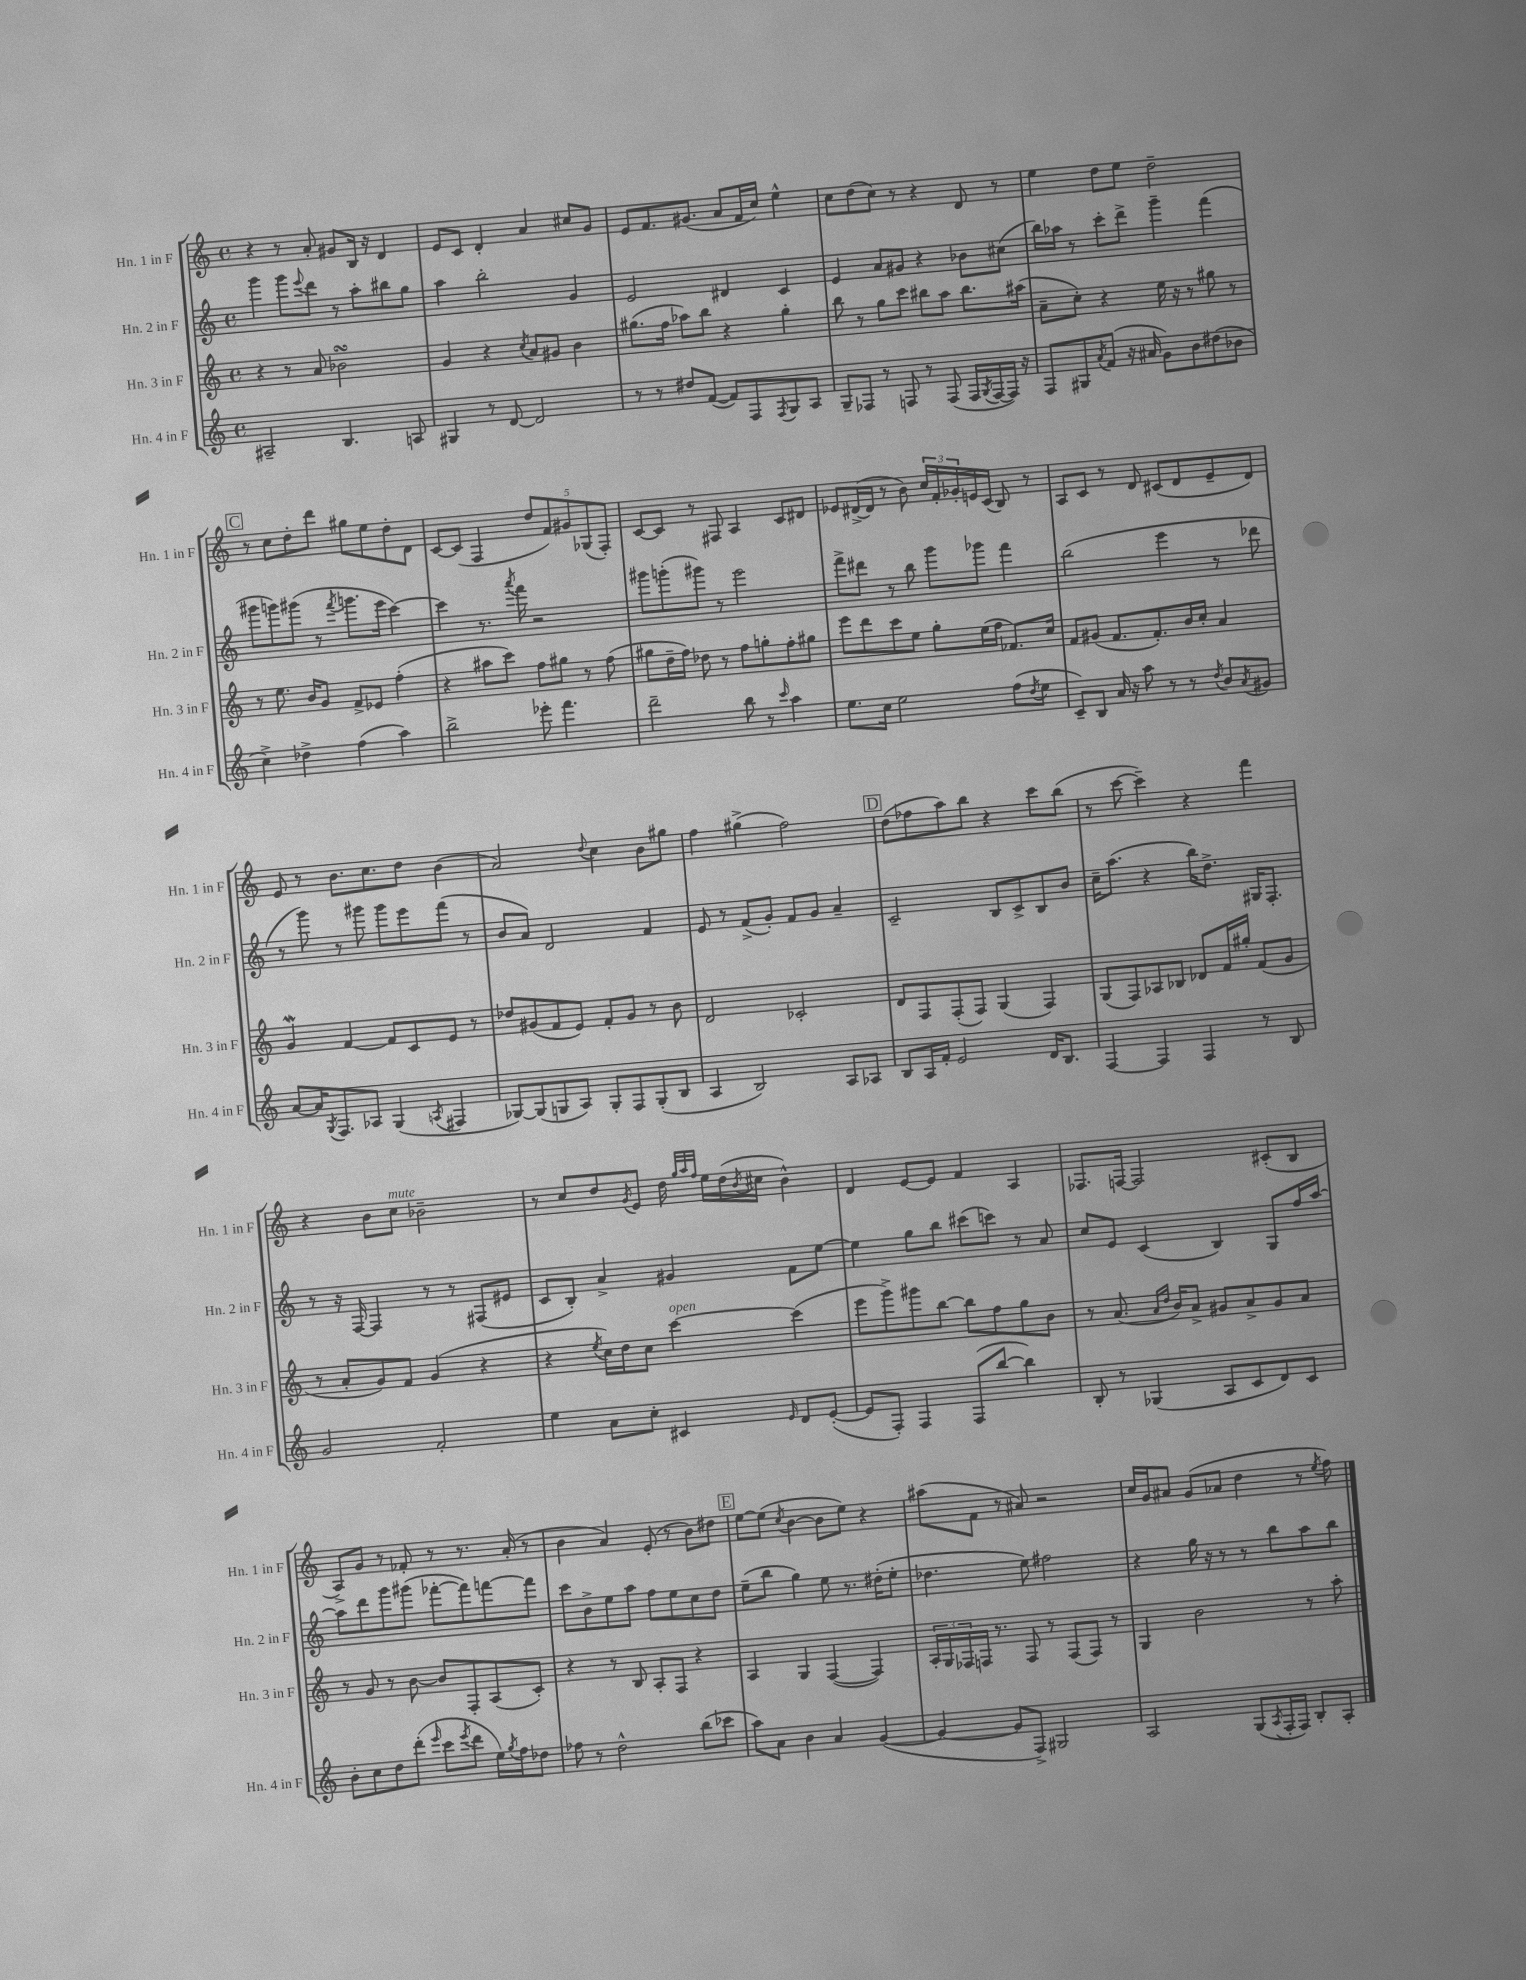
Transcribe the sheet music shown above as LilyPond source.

<<
\new StaffGroup <<
\new Staff = "s0" \with { instrumentName = "Hn. 1 in F" shortInstrumentName = "Hn. 1 in F" } {
    \clef treble \key c \major \defaultTimeSignature \time 4/4
    r4 r8 a'8-. gis'8 b16 r16 d'4 |
    e'8 c'8 d'4-. a'4 cis''8 g'8 |
    e'8 f'8. gis'8.( a'8 f'16 c''16) e''4-^ |
    c''8 d''8( c''8) r8 r4 d'8 r8 |
    e''4 d''8 e''8 d''2-- |
    \mark \markup { \box "C" } r8 c''8 d''8-. d'''8 gis''8 e''8 d''8-. d'8 |
    c'8~ c'8( f4 \tuplet 5/4 { d''8 f'8) gis'8 ges8( f8-.) } |
    c'8~ c'8 r8 fis8 a4 c'8 dis'8 |
    ees'8 dis'16~->( dis'16 r8 b'8) \tuplet 3/2 { c''16 f'16-. ges'16-. } e'16 c'16( b8) r8 |
    a8 c'8 r8 d'8 cis'8( d'8 e'8-- d'8) |
    e'8 r8 b'8. c''8. d''8 b'4( |
    a'2) \appoggiatura { d''8 } c''4 b'8 gis''8 |
    f''4 gis''4->( f''2) |
    \mark \markup { \box "D" } d''8( fes''8 a''8) b''8 r4 c'''8 b''8( |
    r8 c'''8~ c'''4--) r4 f'''4 |
    r4 b'8 c''8^\markup { \italic "mute" } bes'2-- |
    r8 c''8 d''8 \acciaccatura { g'8 } e'8 d''16 \grace { g''32 a''32 f''32 } e''16 d''16( \acciaccatura { b'8 } cis''16 b'4-^) |
    d'4 e'8~ e'8 f'4 a4 |
    fes8. f16~ f2 cis'8-.( b8 |
    a8->) g'8 r8 fes'8-. r8 r8. a'16-.( r8 |
    b'4 a'4) e'8-.( r8 b'8) dis''8 |
    \mark \markup { \box "E" } e''8~ e''8( \acciaccatura { c''8 } b'4~ b'8 e''8) r4 |
    ais''8( f'8 r8 ais'8) r2 |
    c''16 g'16 ais'8 g'8( aes'8 d''4 r8 \acciaccatura { e''8 } f''8) \bar "|." |
}
\new Staff = "s1" \with { instrumentName = "Hn. 2 in F" shortInstrumentName = "Hn. 2 in F" } {
    \clef treble \key c \major \defaultTimeSignature \time 4/4
    g'''4 g'''8 \appoggiatura { e'''8 } d'''8 r8 a''8-. bis''8 g''8 |
    a''4 b''2-. g'4 |
    e'2 dis'4 c'4 |
    e'4 a'8 gis'8 r4 bes'8 cis''8( |
    b''16) aes''16 r8 c'''8-. d'''8-> g'''4-- f'''4( |
    \mark \markup { \box "C" } gis'''8 g'''8) gis'''8( r8 \acciaccatura { f'''8 } g'''8. e'''16 c'''4~) |
    c'''4 r8. \acciaccatura { a'''8 } f'''16 r2 |
    gis'''8 g'''8-.( gis'''8) r8 e'''2 |
    f'''8-> dis'''8 r8 b''8 g'''8 ges'''8 f'''4 |
    b''2( e'''4 r8 des'''8 |
    r8 g'''8) r8 gis'''8 gis'''8 e'''8 f'''8( r8 |
    b'8 a'8) d'2 f'4 |
    e'8 r8 f'8->( g'8-.) f'8 g'8 a'4-- |
    \mark \markup { \box "D" } c'2-- b8 c'8-> b8 b'8 |
    c''16-- a''8.( r4 b''16) d''8.-> gis16 f8.-. |
    r8 r16 f16~ f4 r8 r8 fis8( eis'8 |
    c'8 b8-.) a'4-> gis'4 f'8 e''8~ |
    e''4 g''8 b''8 cis'''8( c'''8) r8 a'8 |
    c''8 e'8 c'4( b4) g8 f''16 a''16~ |
    a''8 d'''8 g'''8 gis'''8( fes'''8~-. fes'''8) f'''8~ f'''8 |
    c'''8 b'8-> e''8 a''8 f''8 e''8 c''8 d''8 |
    \mark \markup { \box "E" } e''8--( b''8 g''4) e''8 r8. dis''16-.( e''8-. |
    des''4. e''8) fis''2 |
    r4 g''16 r16 r8 r8 b''8 a''8 b''8 \bar "|." |
}
\new Staff = "s2" \with { instrumentName = "Hn. 3 in F" shortInstrumentName = "Hn. 3 in F" } {
    \clef treble \key c \major \defaultTimeSignature \time 4/4
    r4 r8 a'8 bes'2\turn |
    g'4 r4 \acciaccatura { c''8 } a'8 gis'8 b'4 |
    gis''8.( f''16 aes''8) b''8 r4 gis''4-. |
    b''8 r8 g''8 c'''8 bis''8 a''8 bis''8. ais''16( |
    a'8-- c''8-.) r4 e''16 r16 r8 gis''8 r8 |
    \mark \markup { \box "C" } r8 e''8. b'16 g'8 f'8-> ees'8 f''4-.( |
    r4 ais''8 c'''8) f''8 gis''8 r8 f''8( |
    gis''8 d''16-- f''16) des''8 r8 f''8 g''8-. f''8-. gis''8 |
    e'''8 d'''8 c'''8 e''8 g''8-. e''16( f''16 fes'8.) c''16 |
    f'8 gis'8( f'8. f'8.-.) b'16 c''16-. a'4 |
    g'4\mordent f'4~ f'8 c'8 e'8 r8 |
    des''8 gis'8( f'8 e'8) f'8-. gis'8 r8 b'8 |
    d'2 ces'2-. |
    \mark \markup { \box "D" } d'8 f8 f8-.( f8) g4( f4) |
    g8( f8) aes8 bes8 des'8 f'16 gis''16-. f'8( g'8 |
    r8 a'8-. g'8) f'8 g'4( r4 |
    r4 \acciaccatura { e''8 } c''16) d''16 c''8 c'''4~^\markup { \italic "open" } c'''4( |
    e'''8 g'''8->) gis'''8 b''8~ b''8 f''8 g''8 b'8 |
    r8 a'8.( \grace { a'16 d''16 } b'16) a'8-> gis'8 a'8-> gis'8 a'8 |
    r8 g'8 r8 b'8~ b'8 f8-. a8( c'8-.) |
    r4 r8 b8 a8-. f8 r4 |
    \mark \markup { \box "E" } a4 g4 f4~( f4) |
    \tuplet 3/2 { a16-. g16 fes16 } f16 r8. f8 r8 f8( f8) r8 |
    g4 b'2 r8 a''8-. \bar "|." |
}
\new Staff = "s3" \with { instrumentName = "Hn. 4 in F" shortInstrumentName = "Hn. 4 in F" } {
    \clef treble \key c \major \defaultTimeSignature \time 4/4
    ais2-- b4. a8 |
    gis4 r8 d'8~ d'2 |
    r8 r8 dis''8 f'8~( f'8) f8 \acciaccatura { f8 } g8 a8 |
    g8-- fes8 r8 f8 r8 f8( f16 \acciaccatura { g8 } f16~ f16) r16 |
    f8 gis8 \acciaccatura { a'8 } f'8( r16 ais'16 g'8) b'8 dis''8( bes'8 |
    \mark \markup { \box "C" } c''4->) des''4-> f''4( a''4) |
    b''2-> ees'''8-. f'''4. |
    d'''2-- b''8 r8 \grace { c'''16 } a''4 |
    e''8. c''16 e''2 f''8( \acciaccatura { d''8 } e''8 |
    c'8--) b8 a'16 r16 a''8 r8 r8 \acciaccatura { d''8 } b'8 \acciaccatura { a'8 } gis'8 |
    a'8~ a'16 \acciaccatura { g8 } f8. aes8 g4( \acciaccatura { a8 } fis4 |
    ges8~) ges8( g8 a8) g8-. f8 g8-.( b8 |
    a4 b2) a8 aes8 |
    \mark \markup { \box "D" } b8 a16 f'16-. e'2 d'16 b8. |
    f4~ f4 f4 r8 b8 |
    g'2 f'2-. |
    e''4 a'8 c''8-. cis'4 \grace { e'16 } d'8 e'8~-.( |
    e'8 f8-.) f4 f8( b''8~ b''4) |
    b8-. r8 ges4( a8 c'8 d'8) c'8 |
    b'8-. c''8 d''8 d'''8-.( \grace { e'''16 } c'''8 \acciaccatura { e'''8 } d'''8 e''16) \acciaccatura { g''8 } f''16 des''8 |
    fes''8 r8 d''2-^ b''8( ces'''8 |
    \mark \markup { \box "E" } a''8) a'8 b'4 a'4 g'4~( |
    g'4~ g'8 f8->) gis2 |
    a2 g8( \acciaccatura { a8 } f16-. f16) b8-. a8-. \bar "|." |
}
>>
>>
\layout { \context { \Score \remove "Bar_number_engraver" } }
